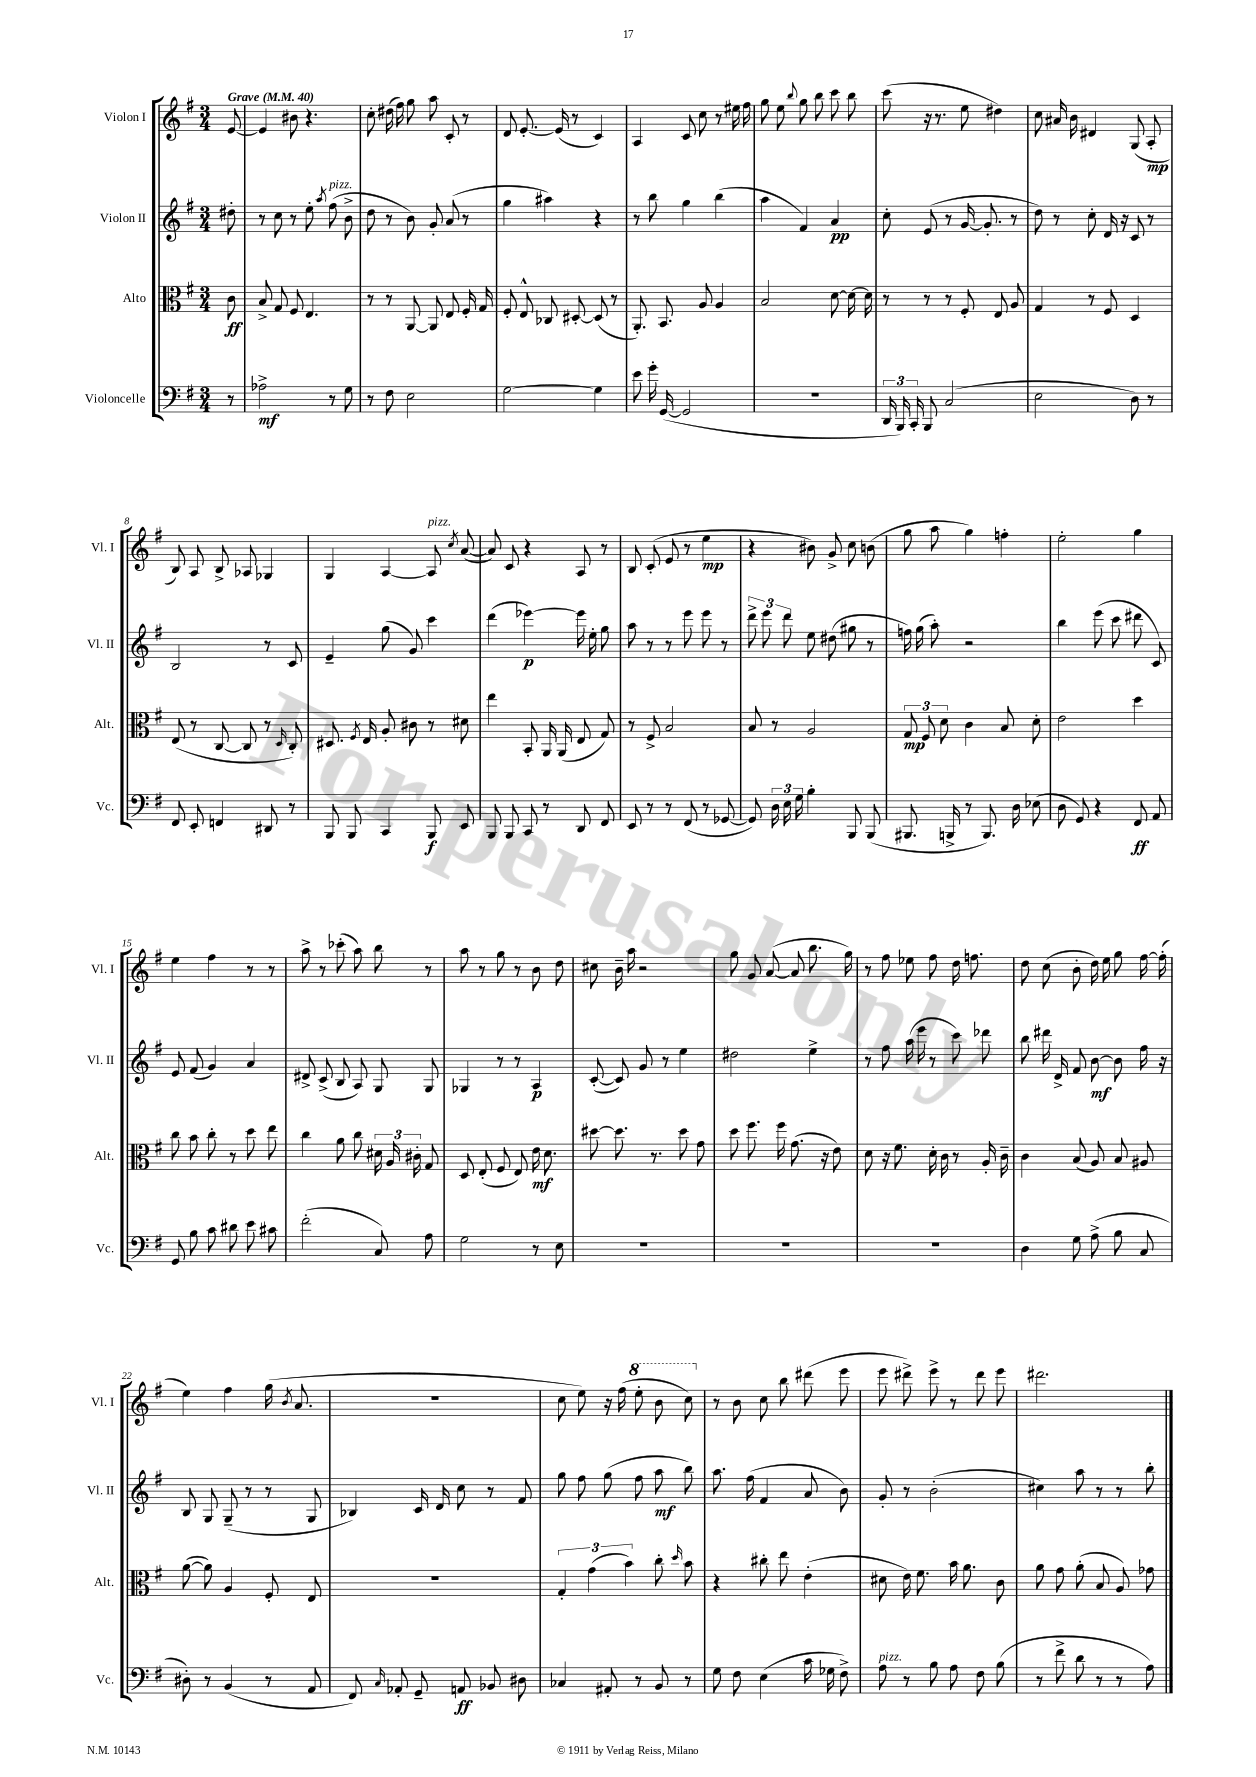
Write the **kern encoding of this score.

**kern	**dynam	**kern	**dynam	**kern	**dynam	**kern	**dynam
*part4	*part4	*part3	*part3	*part2	*part2	*part1	*part1
*staff4	*staff4	*staff3	*staff3	*staff2	*staff2	*staff1	*staff1
*I"Violoncelle	*	*I"Alto	*	*I"Violon II	*	*I"Violon I	*
*I'Vc.	*	*I'Alt.	*	*I'Vl. II	*	*I'Vl. I	*
*clefF4	*	*clefC3	*	*clefG2	*	*clefG2	*
*k[f#]	*	*k[f#]	*	*k[f#]	*	*k[f#]	*
*M3/4	*	*M3/4	*	*M3/4	*	*M3/4	*
*MM40	*	*MM40	*	*MM40	*	*MM40	*
=	=	=	=	=	=	=	=
!	!	!	!	!	!	!LO:TX:a:B:t=Grave	!
8r	.	8c\	ff	8dd#X'\	.	[8e/	.
=1	=1	=1	=1	=1	=1	=1	=1
2A-X^\	mf	8B^/	.	8r	.	4e/]	.
.	.	8G/	.	8cc\	.	.	.
.	.	8F#/	.	8r	.	8b#X\	.
.	.	4.E/	.	8ee'\	.	4.r	.
.	.	.	.	8qaa/	.	.	.
!	!	!	!	!LO:TX:a:i:t=pizz.	!	!	!
8r	.	.	.	(8ff#\	.	.	.
8G\	.	.	.	8b^\	.	.	.
=2	=2	=2	=2	=2	=2	=2	=2
8r	.	8r	.	8dd\	.	8cc'\	.
8F#\	.	8r	.	8r	.	(16dd#X\	.
.	.	.	.	.	.	16ff#\)	.
2E\	.	[8AA/	.	8b\)	.	8gg\	.
.	.	8AA/]	.	8g'/	.	8aa\	.
.	.	8E/	.	(8a/	.	8c'/	.
.	.	16F#'/	.	8r	.	8r	.
.	.	16G/	.	.	.	.	.
=3	=3	=3	=3	=3	=3	=3	=3
[2G\	.	8F#'/	.	4gg\	.	8d/	.
.	.	8E^^/	.	.	.	[8.e'/	.
.	.	8C-X/	.	4aa#X\)	.	.	.
.	.	.	.	.	.	(16e/]	.
.	.	[8D#X'/	.	.	.	8r	.
4G\]	.	(8D#/]	.	4r	.	4c/)	.
.	.	8r	.	.	.	.	.
=4	=4	=4	=4	=4	=4	=4	=4
8e\	.	8.AA'/)	.	8r	.	4A/	.
16g'\	.	.	.	8bb\	.	.	.
([16GG/	.	8.BB/	.	.	.	.	.
2GG/]	.	.	.	4gg\	.	8c/	.
.	.	8A/	.	.	.	8cc\	.
.	.	4A/	.	(4bb\	.	8r	.
.	.	.	.	.	.	16ee#X\	.
.	.	.	.	.	.	16ff#\	.
=5	=5	=5	=5	=5	=5	=5	=5
2.r	.	2B/	.	4aa\	.	8gg\	.
.	.	.	.	.	.	8ee\	.
.	.	.	.	.	.	8qqbb/	.
.	.	.	.	4f#/)	.	8gg\	.
.	.	.	.	.	.	8bb\	.
.	.	[8d\	.	4a/	pp	8ccc\	.
.	.	16d\_	.	.	.	8bb\	.
.	.	16d\]	.	.	.	.	.
=6	=6	=6	=6	=6	=6	=6	=6
24DD/	.	8r	.	8cc'\	.	(8ccc\	.
24BBB/)	.	.	.	.	.	.	.
24CC'/	.	.	.	.	.	.	.
8BBB/	.	8r	.	(8e/	.	16r	.
.	.	.	.	.	.	8.r	.
(2C/	.	8r	.	8r	.	.	.
.	.	8F#'/	.	[16g/	.	8ee\	.
.	.	.	.	8.g'/]	.	.	.
.	.	8E/	.	.	.	4dd#X\)	.
.	.	8A/	.	8r	.	.	.
=7	=7	=7	=7	=7	=7	=7	=7
2E\	.	4G/	.	8dd\)	.	8cc\	.
.	.	.	.	8r	.	16a#X/	.
.	.	.	.	.	.	16b\	.
.	.	8r	.	8cc'\	.	4d#X/	.
.	.	8F#/	.	16d/	.	.	.
.	.	.	.	16r	.	.	.
8D\)	.	4D/	.	8c/	.	(8G/	.
8r	.	.	.	8r	.	8A'/	mp
!!LO:LB:g=z
=8	=8	=8	=8	=8	=8	=8	=8
8FF#/	.	(8E/	.	2B/	.	8B/)	.
8EE'/	.	8r	.	.	.	8A/	.
4FFn/	.	[8C/	.	.	.	8B^/	.
.	.	8C/]	.	.	.	8A-X/	.
8DD#X/	.	8r	.	8r	.	4G-X/	.
.	.	16qqD/	.	.	.	.	.
8r	.	8C'/)	.	8c/	.	.	.
=9	=9	=9	=9	=9	=9	=9	=9
8BBB/	.	8.D#X/	.	4e~/	.	4G/	.
8BBB/	.	.	.	.	.	.	.
.	.	8qF#/	.	.	.	.	.
.	.	16E/	.	.	.	.	.
4CC/	.	8A'/	.	(8gg\	.	[4A/	.
.	.	8c#X\	.	8g/)	.	.	.
!	!	!	!	!	!	!LO:TX:a:i:t=pizz.	!
8BBB/	f	8r	.	4ccc\	.	8A/]	.
.	.	.	.	.	.	8qcc/	.
8EE/	.	8d#X\	.	.	.	([8a/	.
=10	=10	=10	=10	=10	=10	=10	=10
8BBB/	.	4ee\	.	(4ddd\	.	8a/])	.
8BBB/	.	.	.	.	.	8c/	.
8CC/	.	8BB'/	.	[4eee-X\)	p	4r	.
8r	.	16AA/	.	.	.	.	.
.	.	(16AA/	.	.	.	.	.
8DD/	.	8E/	.	16eee-\]	.	8A/	.
.	.	.	.	16ee'\	.	.	.
8FF#/	.	8G/)	.	8gg\	.	8r	.
=11	=11	=11	=11	=11	=11	=11	=11
8EE/	.	8r	.	8aa\	.	8B/	.
8r	.	8F#^/	.	8r	.	(8c'/	.
8r	.	2B/	.	8r	.	8e/	.
(8FF#/	.	.	.	8eee\	.	8r	.
8r	.	.	.	8eee\	.	4ee\	mp
[8GG-X/	.	.	.	8r	.	.	.
=12	=12	=12	=12	=12	=12	=12	=12
8GG-/])	.	8B/	.	12ddd^\	.	4r	.
.	.	.	.	12eee\	.	.	.
24D\	.	8r	.	.	.	.	.
24E\	.	.	.	12ddd\	.	.	.
24G\	.	.	.	.	.	.	.
4B'\	.	2A/	.	8ee\	.	8b#X\)	.
.	.	.	.	(8dd#X\	.	8g^/	.
8BBB/	.	.	.	8gg#X\	.	8cc\	.
(8BBB/	.	.	.	8r	.	(8bn\	.
=13	=13	=13	=13	=13	=13	=13	=13
8.BBB#X/	.	12G/	mp	16ffn\)	.	8gg\	.
.	.	.	.	(16gg\	.	.	.
.	.	12F#/	.	.	.	.	.
.	.	.	.	8aa'\)	.	8aa\	.
.	.	12d\	.	.	.	.	.
16BBBn^/	.	.	.	.	.	.	.
8r	.	4c\	.	2r	.	4gg\)	.
8.BBB/)	.	.	.	.	.	.	.
.	.	8B/	.	.	.	4ffn'\	.
16D\	.	.	.	.	.	.	.
(8E-X\	.	8d'\	.	.	.	.	.
=14	=14	=14	=14	=14	=14	=14	=14
8D\	.	2e\	.	4bb\	.	2ee'\	.
8GG/)	.	.	.	.	.	.	.
4r	.	.	.	(8eee\	.	.	.
.	.	.	.	8ccc\	.	.	.
8FF#/	ff	4dd\	.	8ddd#X\	.	4gg\	.
8AA/	.	.	.	8c/)	.	.	.
!!LO:LB:g=z
=15	=15	=15	=15	=15	=15	=15	=15
8GG/	.	8cc\	.	8e/	.	4ee\	.
8B\	.	8b\	.	(8f#/	.	.	.
8c\	.	8cc'\	.	4g/)	.	4ff#\	.
8d#X\	.	8r	.	.	.	.	.
8e\	.	8dd\	.	4a/	.	8r	.
8c#X\	.	8ee\	.	.	.	8r	.
=16	=16	=16	=16	=16	=16	=16	=16
(2f#'\	.	4cc\	.	8d#X^/	.	8aa^\	.
.	.	.	.	(8c^/	.	8r	.
.	.	8a\	.	8B/	.	(8ccc-X'\	.
.	.	8cc\	.	8A/)	.	8aa\)	.
8C/)	.	24d#X\	.	8G/	.	8bb\	.
.	.	24A/	.	.	.	.	.
.	.	24c#X'\	.	.	.	.	.
8A\	.	8G/	.	8G/	.	8r	.
=17	=17	=17	=17	=17	=17	=17	=17
2G\	.	8D/	.	4G-X/	.	8aa\	.
.	.	(8E'/	.	.	.	8r	.
.	.	8F#/	.	8r	.	8gg\	.
.	.	8E/)	.	8r	.	8r	.
8r	.	16e\	mf	4A/	p	8b\	.
.	.	8.d\	.	.	.	.	.
8E\	.	.	.	.	.	8dd\	.
=18	=18	=18	=18	=18	=18	=18	=18
2.r	.	[8dd#X\	.	([8c'/	.	8cc#X\	.
.	.	8.dd#\]	.	8c/])	.	16b~\	.
.	.	.	.	.	.	16aa\	.
.	.	.	.	8g/	.	2r	.
.	.	8.r	.	.	.	.	.
.	.	.	.	8r	.	.	.
.	.	8dd#\	.	4ee\	.	.	.
.	.	8g\	.	.	.	.	.
=19	=19	=19	=19	=19	=19	=19	=19
2.r	.	8dd\	.	2dd#X\	.	8gg\	.
.	.	8.ff#\	.	.	.	8g/	.
.	.	.	.	.	.	([8a/	.
.	.	16ff#\	.	.	.	.	.
.	.	(8.g\	.	.	.	8a/]	.
.	.	.	.	4ee^\	.	8.bb\	.
.	.	16r	.	.	.	.	.
.	.	8e\)	.	.	.	.	.
.	.	.	.	.	.	16gg\)	.
=20	=20	=20	=20	=20	=20	=20	=20
2.r	.	8d\	.	8r	.	8r	.
.	.	16r	.	8ff#\	.	8ff#\	.
.	.	8.f#\	.	.	.	.	.
.	.	.	.	(16aa\	.	8ee-X\	.
.	.	.	.	16eee\	.	.	.
.	.	16d'\	.	8r	.	8ff#\	.
.	.	16c\	.	.	.	.	.
.	.	8r	.	8ccc\)	.	16dd\	.
.	.	.	.	.	.	8.ffn\	.
.	.	16A'/	.	8ddd-X\	.	.	.
.	.	16c~\	.	.	.	.	.
=21	=21	=21	=21	=21	=21	=21	=21
4D\	.	4c\	.	8bb\	.	8dd\	.
.	.	.	.	16ddd#X\	.	(8cc\	.
.	.	.	.	16d^/	.	.	.
8G\	.	(8B/	.	8f#/	.	8b'\	.
(8A^\	.	8A/)	.	[8b\	mf	16dd\)	.
.	.	.	.	.	.	16ee\	.
8B\	.	8B/	.	8b\]	.	8gg\	.
8C/	.	8A#X/	.	16ff#\	.	[16ff#\	.
.	.	.	.	16r	.	(16ff#'\]	.
!!LO:LB:g=z
=22	=22	=22	=22	=22	=22	=22	=22
8D#X'\)	.	([8a\	.	8B/	.	4ee\)	.
8r	.	8a\])	.	8G/	.	.	.
(4BB/	.	4A/	.	(8G~/	.	4ff#\	.
.	.	.	.	8r	.	.	.
8r	.	8F#'/	.	8r	.	(16gg\	.
.	.	.	.	.	.	8qb/	.
.	.	.	.	.	.	8.a/	.
8AA/	.	8E/	.	8G/	.	.	.
=23	=23	=23	=23	=23	=23	=23	=23
8FF#/)	.	2.r	.	4B-X/)	.	2.r	.
16qqC/	.	.	.	.	.	.	.
8AA-X'/	.	.	.	.	.	.	.
8GG~/	.	.	.	16c/	.	.	.
.	.	.	.	16d/	.	.	.
8AAn/	ff	.	.	8cc\	.	.	.
8BB-X/	.	.	.	8r	.	.	.
8D#X\	.	.	.	8f#/	.	.	.
=24	=24	=24	=24	=24	=24	=24	=24
4C-X/	.	6G'/	.	8gg\	.	8cc\	.
.	.	.	.	8ff#\	.	8ee\)	.
.	.	(6g\	.	.	.	.	.
8AA#X'/	.	.	.	(8gg\	.	16r	.
.	.	.	.	.	.	(16ff#\	.
.	.	6b\)	.	.	.	.	.
*	*	*	*	*	*	*8va	*
8r	.	.	.	8ff#\	.	8eee'\	.
8BB/	.	8cc'\	.	8aa\	mf	8bb\	.
.	.	16qqdd/	.	.	.	.	.
8r	.	8b\	.	8bb\)	.	8ccc\)	.
=25	=25	=25	=25	=25	=25	=25	=25
*	*	*	*	*	*	*X8va	*
8G\	.	4r	.	8.aa\	.	8r	.
8F#\	.	.	.	.	.	8b\	.
.	.	.	.	(16ff#\	.	.	.
(4E\	.	8cc#X'\	.	4f#/	.	8cc\	.
.	.	8ee\	.	.	.	8bb\	.
16c\	.	(4e'\	.	8a/	.	(8ddd#X\	.
16G-X\	.	.	.	.	.	.	.
8F#^\)	.	.	.	8b\)	.	8eee\	.
=26	=26	=26	=26	=26	=26	=26	=26
!LO:TX:a:i:t=pizz.	!	!	!	!	!	!	!
8A\	.	8d#X\	.	8g'/	.	8eee\	.
8r	.	16e\)	.	8r	.	8ddd#X^\)	.
.	.	8.f#\	.	.	.	.	.
8B\	.	.	.	(2b'\	.	8eee^\	.
8A\	.	16b\	.	.	.	8r	.
.	.	8.a\	.	.	.	.	.
8F#\	.	.	.	.	.	8ddd#\	.
(8B\	.	8c\	.	.	.	8eee\	.
=27	=27	=27	=27	=27	=27	=27	=27
8r	.	8a\	.	4cc#X\)	.	2.ddd#X\	.
8f#^\	.	8g\	.	.	.	.	.
8d\	.	(8a'\	.	8aa\	.	.	.
8r	.	8B/	.	8r	.	.	.
8r	.	8A/)	.	8r	.	.	.
8A\)	.	8g-X\	.	8bb'\	.	.	.
==	==	==	==	==	==	==	==
*-	*-	*-	*-	*-	*-	*-	*-
